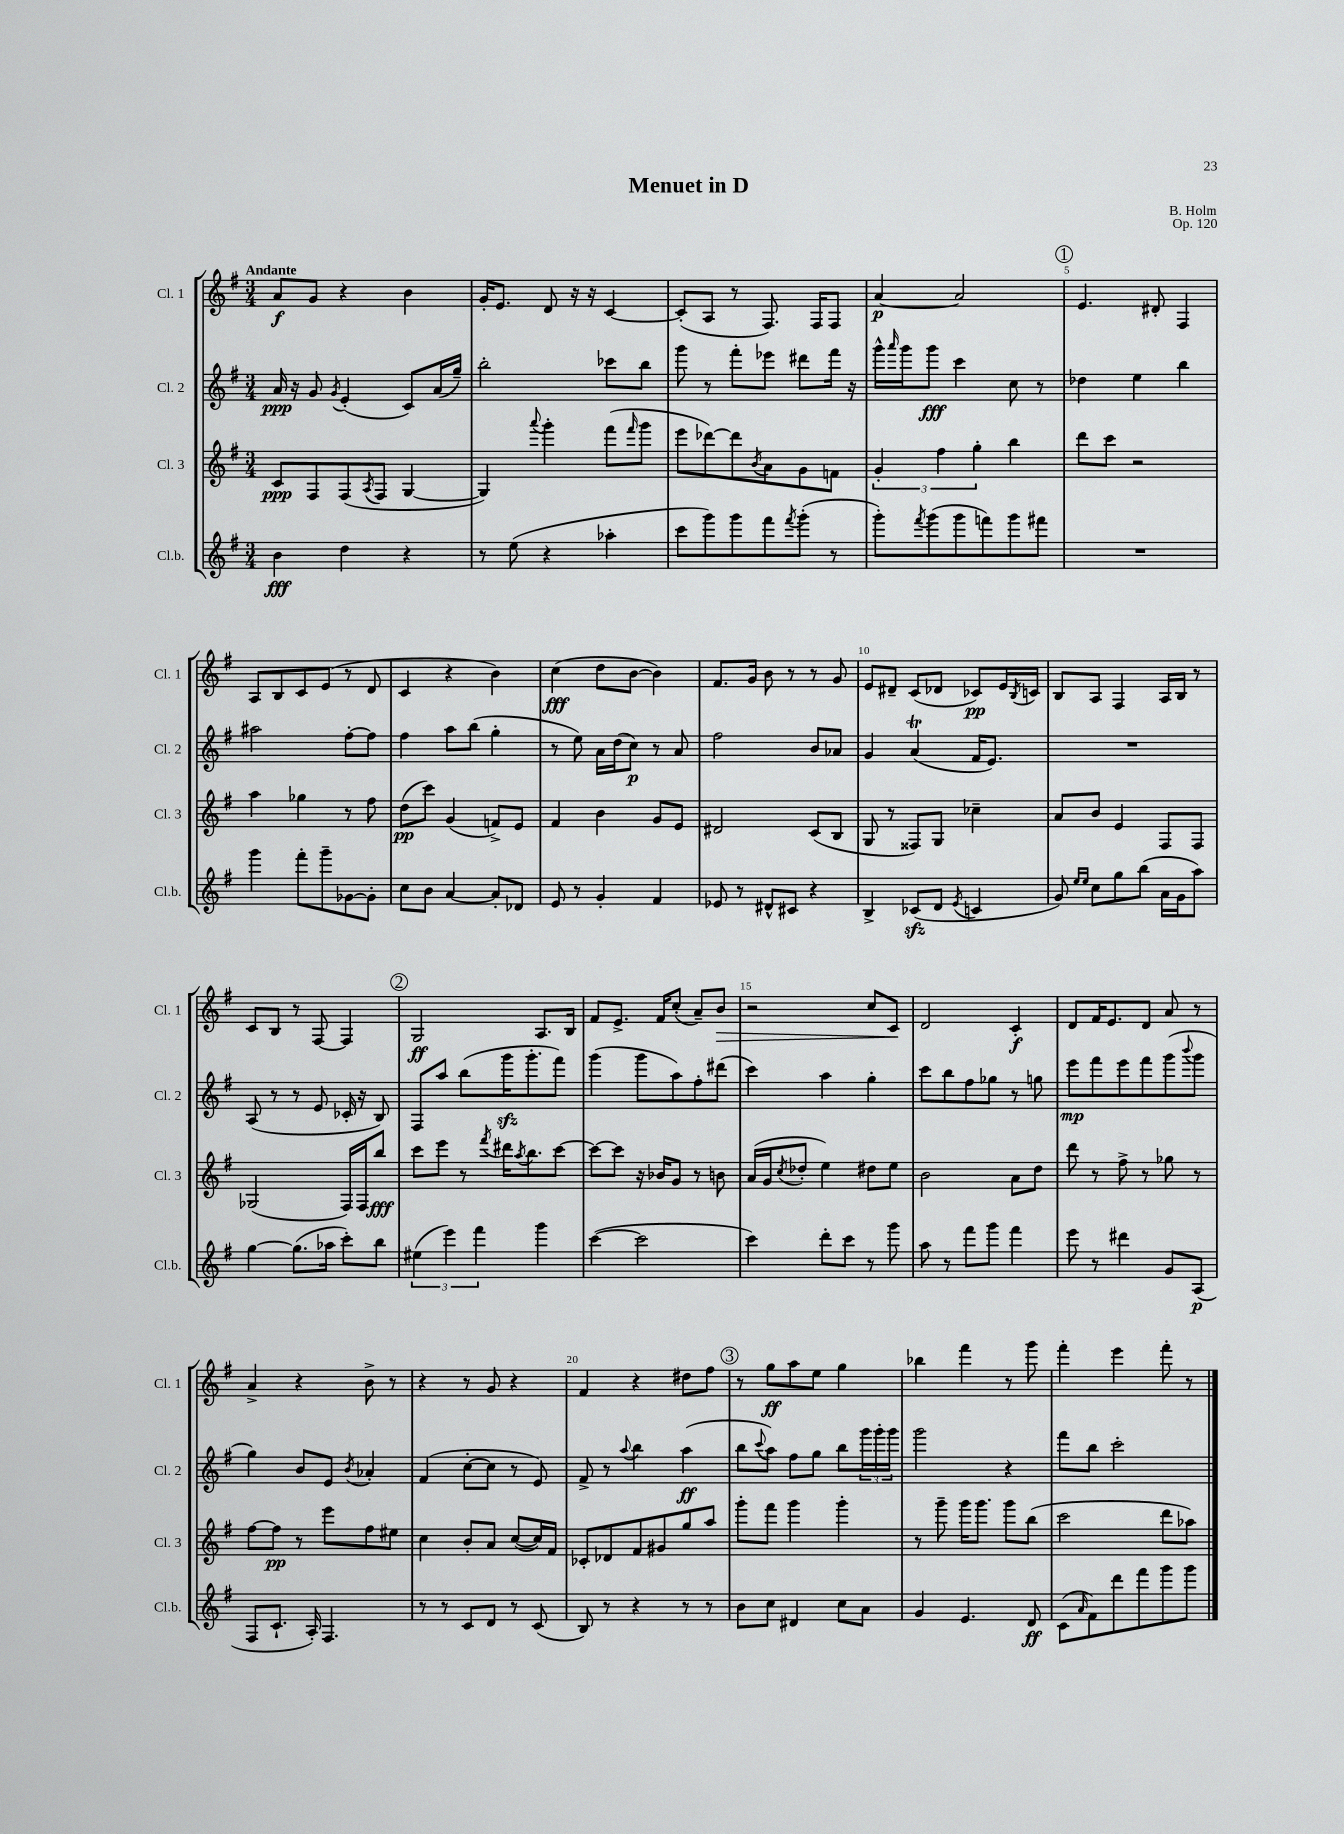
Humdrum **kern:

**kern	**dynam	**kern	**dynam	**kern	**dynam	**kern	**dynam
*part4	*part4	*part3	*part3	*part2	*part2	*part1	*part1
*staff4	*staff4	*staff3	*staff3	*staff2	*staff2	*staff1	*staff1
*I"Cl.b.	*	*I"Cl. 3	*	*I"Cl. 2	*	*I"Cl. 1	*
*I'Cl.b.	*	*I'Cl. 3	*	*I'Cl. 2	*	*I'Cl. 1	*
*clefG2	*	*clefG2	*	*clefG2	*	*clefG2	*
*k[f#]	*	*k[f#]	*	*k[f#]	*	*k[f#]	*
*M3/4	*	*M3/4	*	*M3/4	*	*M3/4	*
=1	=1	=1	=1	=1	=1	=1	=1
!	!	!	!	!	!	!LO:TX:a:B:t=Andante	!
4b\	fff	8c/L	ppp	16a/	ppp	8a/L	f
.	.	.	.	16r	.	.	.
.	.	8F#/	.	8g/	.	8g/J	.
.	.	.	.	8qg/	.	.	.
4dd\	.	(8F#/	.	(4e'/	.	4r	.
.	.	8qA/	.	.	.	.	.
.	.	8F#/J	.	.	.	.	.
4r	.	[4G/	.	8c/L)	.	4b\	.
.	.	.	.	(16a/L	.	.	.
.	.	.	.	16gg~/JJ)	.	.	.
=2	=2	=2	=2	=2	=2	=2	=2
8r	.	4G/])	.	2bb'\	.	16g'/KL	.
.	.	.	.	.	.	8.e/J	.
(8ee\	.	.	.	.	.	.	.
.	.	8qqaaa/	.	.	.	.	.
4r	.	4ggg'\	.	.	.	8d/	.
.	.	.	.	.	.	16r	.
.	.	.	.	.	.	16r	.
4aa-X'\	.	(8fff#\L	.	8ccc-X\L	.	[4c/	.
.	.	16qqfff#/	.	.	.	.	.
.	.	8ggg\J	.	8bb\J	.	.	.
=3	=3	=3	=3	=3	=3	=3	=3
8ccc\L	.	8eee\L	.	8ggg\	.	(8c'/L]	.
8ggg\)	.	[8ddd-X\)	.	8r	.	8A/J	.
8ggg\	.	8ddd-\]	.	8fff#'\L	.	8r	.
.	.	8qb/	.	.	.	.	.
8fff#\	.	8a\	.	8eee-X\J	.	8.F#/)	.
8qfff#/	.	.	.	.	.	.	.
(8ggg'\J	.	8g\	.	8ddd#X\L	.	.	.
.	.	.	.	.	.	16F#/KL	.
8r	.	8fn\J	.	16fff#\Jk	.	8F#/J	.
.	.	.	.	16r	.	.	.
=4	=4	=4	=4	=4	=4	=4	=4
8ggg'\L)	.	6g'/	.	16ggg^^\LL	.	[4a/	p
.	.	.	.	16qqaaa/	.	.	.
.	.	.	.	16ggg\J	.	.	.
8qfff#/	.	.	.	.	.	.	.
(8ggg\	.	.	.	8ggg\J	fff	.	.
.	.	6ff#\	.	.	.	.	.
8ggg\	.	.	.	4ccc\	.	2a/]	.
.	.	6gg'\	.	.	.	.	.
8fffn\)	.	.	.	.	.	.	.
8ggg\	.	4bb\	.	8cc\	.	.	.
8fff#X\J	.	.	.	8r	.	.	.
!!LO:REH:place=s1:t=1
=5	=5	=5	=5	=5	=5	=5	=5
2.r	.	8ddd\L	.	4dd-X\	.	4.e/	.
.	.	8ccc\J	.	.	.	.	.
.	.	2r	.	4ee\	.	.	.
.	.	.	.	.	.	8d#X'/	.
.	.	.	.	4bb\	.	4F#/	.
!!LO:LB:g=z
=6	=6	=6	=6	=6	=6	=6	=6
4ggg\	.	4aa\	.	2aa#X\	.	8A/L	.
.	.	.	.	.	.	8B/	.
8fff#'\L	.	4gg-X\	.	.	.	8c/	.
8ggg~\	.	.	.	.	.	(8e/J	.
[8g-X\	.	8r	.	[8ff#'\L	.	8r	.
8g-'\J]	.	8ff#\	.	8ff#\J]	.	8d/	.
=7	=7	=7	=7	=7	=7	=7	=7
8cc\L	.	(8dd\L	pp	4ff#\	.	4c/	.
8b\J	.	8ccc\J)	.	.	.	.	.
[4a/	.	(4g/	.	8aa\L	.	4r	.
.	.	.	.	(8bb\J	.	.	.
8a'/L]	.	8fn^/L)	.	4gg'\	.	4b\)	.
8d-X/J	.	8e/J	.	.	.	.	.
=8	=8	=8	=8	=8	=8	=8	=8
8e/	.	4f#/	.	8r	.	(4cc\	fff
8r	.	.	.	8ee\)	.	.	.
4g'/	.	4b\	.	16a\LL	.	8dd\L	.
.	.	.	.	(16dd\J	.	.	.
.	.	.	.	8cc\J)	p	[8b\J	.
4f#/	.	8g/L	.	8r	.	4b\])	.
.	.	8e/J	.	8a/	.	.	.
=9	=9	=9	=9	=9	=9	=9	=9
8e-X/	.	2d#X/	.	2ff#\	.	8.f#/L	.
8r	.	.	.	.	.	.	.
.	.	.	.	.	.	16g/Jk	.
8d#X^^/L	.	.	.	.	.	8b\	.
8c#X/J	.	.	.	.	.	8r	.
4r	.	(8c/L	.	8b/L	.	8r	.
.	.	8B/J	.	8a-X/J	.	8g/	.
=10	=10	=10	=10	=10	=10	=10	=10
4B^/	.	8G/	.	4g/	.	8e/L	.
.	.	8r	.	.	.	8d#X~/J	.
(8c-Xzz/L	.	8F##X/L)	.	(4aT/	.	(8c/L	.
8d/J	.	8G/J	.	.	.	8d-X/J	.
8qe/	.	.	.	.	.	.	.
4cn/	.	4cc-X~\	.	16f#/KL	.	8c-X/L)	pp
.	.	.	.	8.e/J)	.	.	.
.	.	.	.	.	.	16e/L	.
.	.	.	.	.	.	8qB/	.
.	.	.	.	.	.	16cn/JJ	.
=11	=11	=11	=11	=11	=11	=11	=11
8g/)	.	8a/L	.	2.r	.	8B/L	.
16qqee/LL	.	.	.	.	.	.	.
16qqee/JJ	.	.	.	.	.	.	.
8cc\L	.	8b/J	.	.	.	8A/J	.
8gg\	.	4e/	.	.	.	4F#/	.
(8bb\J	.	.	.	.	.	.	.
16a\LL	.	8F#/L	.	.	.	16A/LL	.
16g\J	.	.	.	.	.	16B/JJ	.
8aa\J)	.	8F#/J	.	.	.	8r	.
!!LO:LB:g=z
=12	=12	=12	=12	=12	=12	=12	=12
[4gg\	.	(2G-X/	.	(8A/	.	8c/L	.
.	.	.	.	8r	.	8B/J	.
(8.gg\L]	.	.	.	8r	.	8r	.
.	.	.	.	8e/	.	[8F#/	.
16aa-X\Jk	.	.	.	.	.	.	.
8ccc'\L)	.	16F#/LL)	.	16c-X'/	.	4F#/]	.
.	.	16F#/J	.	16r	.	.	.
8bb\J	.	8bb/J	fff	8B/)	.	.	.
!!LO:REH:place=s1:t=2
=13	=13	=13	=13	=13	=13	=13	=13
(6ee#X\	.	8ccc\L	.	8F#/L	.	2G/	ff
.	.	8eee\J	.	8aa/J	.	.	.
6eee\)	.	.	.	.	.	.	.
.	.	8r	.	(8bb\L	.	.	.
6fff#\	.	.	.	.	.	.	.
.	.	8qfff#/	.	.	.	.	.
.	.	16ddd#X\KL	.	16gggzz\K	.	.	.
.	.	8qaa/	.	.	.	.	.
.	.	8.bb\	.	8.ggg'\	.	.	.
4ggg\	.	.	.	.	.	8.A/L	.
.	.	[8ccc\J	.	8fff#\J)	.	.	.
.	.	.	.	.	.	16B/Jk	.
=14	=14	=14	=14	=14	=14	=14	=14
([4ccc\	.	8ccc\L_	.	(4ggg\	.	8f#/L	.
.	.	8ccc\J]	.	.	.	8.e^/J	.
2ccc\]	.	16r	.	8ggg\L	.	.	.
.	.	16b-X/KL	.	.	.	16f#/KL	.
.	.	8g/J	.	8aa\)	.	(8cc'/J	.
.	.	8r	.	8ff#'\	.	8a~/L)	.
!	!	!	!	!	!	!	!LO:HP:b
.	.	8bn\	.	(8ddd#X\J	.	8b/J	>
=15	=15	=15	=15	=15	=15	=15	=15
4ccc\)	.	(16a/LL	.	4ccc\)	.	2r	.
.	.	16g/J	.	.	.	.	.
.	.	8qcc/	.	.	.	.	.
.	.	8dd-X'/J	.	.	.	.	.
8ddd'\L	.	4ee\)	.	4aa\	.	.	.
8ccc\J	.	.	.	.	.	.	.
8r	.	8dd#X\L	.	4gg'\	.	8cc/L	.
8ggg\	.	8ee\J	.	.	.	8c/J	.
.	.	.	.	.	.	.	]
=16	=16	=16	=16	=16	=16	=16	=16
8aa\	.	2b\	.	8ccc\L	.	2d/	.
8r	.	.	.	8bb\	.	.	.
8fff#\L	.	.	.	8ff#\	.	.	.
8ggg\J	.	.	.	8gg-X\J	.	.	.
4fff#\	.	8a\L	.	8r	.	4c'/	f
.	.	8dd\J	.	8ggn\	.	.	.
=17	=17	=17	=17	=17	=17	=17	=17
8eee\	.	8ddd\	.	8eee\L	mp	8d/L	.
8r	.	8r	.	8fff#\	.	16f#/K	.
.	.	.	.	.	.	8.e/	.
4ddd#X\	.	8ff#^\	.	8eee\	.	.	.
.	.	8r	.	8fff#\	.	8d/J	.
8g/L	.	8gg-X\	.	(8ggg\	.	8a/	.
.	.	.	.	8qqbbb/	.	.	.
(8A/J	p	8r	.	8ggg\J	.	8r	.
!!LO:LB:g=z
=18	=18	=18	=18	=18	=18	=18	=18
8F#/L	.	[8ff#\L	.	4gg\)	.	4a^/	.
8.c`/J	.	8ff#\J]	pp	.	.	.	.
.	.	8r	.	8b/L	.	4r	.
16A'/)	.	.	.	.	.	.	.
4.F#/	.	8eee\L	.	8e/J	.	.	.
.	.	.	.	8qb/	.	.	.
.	.	8ff#\	.	4a-X'/	.	8b^\	.
.	.	8ee#X\J	.	.	.	8r	.
=19	=19	=19	=19	=19	=19	=19	=19
8r	.	4cc\	.	(4f#/	.	4r	.
8r	.	.	.	.	.	.	.
8c/L	.	8b'/L	.	[8cc'\L	.	8r	.
8d/J	.	8a/J	.	8cc\J]	.	8g/	.
8r	.	([8cc/L	.	8r	.	4r	.
(8c/	.	16cc/L])	.	8e/)	.	.	.
.	.	16f#/JJ	.	.	.	.	.
=20	=20	=20	=20	=20	=20	=20	=20
8B/)	.	8c-X'/L	.	8f#^/	.	4f#/	.
8r	.	8d-X/	.	8r	.	.	.
.	.	.	.	8qqaa/	.	.	.
4r	.	8f#/	.	4bb\	.	4r	.
.	.	8g#X/	.	.	.	.	.
8r	.	8gg/	.	(4aa\	ff	8dd#X\L	.
8r	.	8aa/J	.	.	.	8ff#\J	.
!!LO:REH:place=s1:t=3
=21	=21	=21	=21	=21	=21	=21	=21
8b\L	.	8ggg'\L	.	8bb\L	.	8r	.
.	.	.	.	8qqccc/	.	.	.
8cc\J	.	8fff#\J	.	8aa\J)	.	8gg\L	ff
4d#X/	.	4ggg\	.	8ff#\L	.	8aa\	.
.	.	.	.	8gg\J	.	8ee\J	.
8cc\L	.	4ggg'\	.	8bb\L	.	4gg\	.
8a\J	.	.	.	24ggg\L	.	.	.
.	.	.	.	24ggg'\	.	.	.
.	.	.	.	24ggg\JJ	.	.	.
=22	=22	=22	=22	=22	=22	=22	=22
4g/	.	8r	.	2ggg\	.	4bb-X\	.
.	.	8ggg~\	.	.	.	.	.
4.e/	.	16ggg\KL	.	.	.	4fff#\	.
.	.	8.ggg\J	.	.	.	.	.
.	.	8ggg\L	.	4r	.	8r	.
8d/	ff	(8bb\J	.	.	.	8ggg\	.
=23	=23	=23	=23	=23	=23	=23	=23
(8c\L	.	2ccc\	.	8fff#\L	.	4fff#'\	.
16qqa/	.	.	.	.	.	.	.
8f#\)	.	.	.	8bb\J	.	.	.
8ddd\	.	.	.	2ccc'\	.	4eee\	.
8fff#\	.	.	.	.	.	.	.
8ggg\	.	8ddd\L	.	.	.	8fff#'\	.
8ggg\J	.	8aa-X\J)	.	.	.	8r	.
==	==	==	==	==	==	==	==
*-	*-	*-	*-	*-	*-	*-	*-
